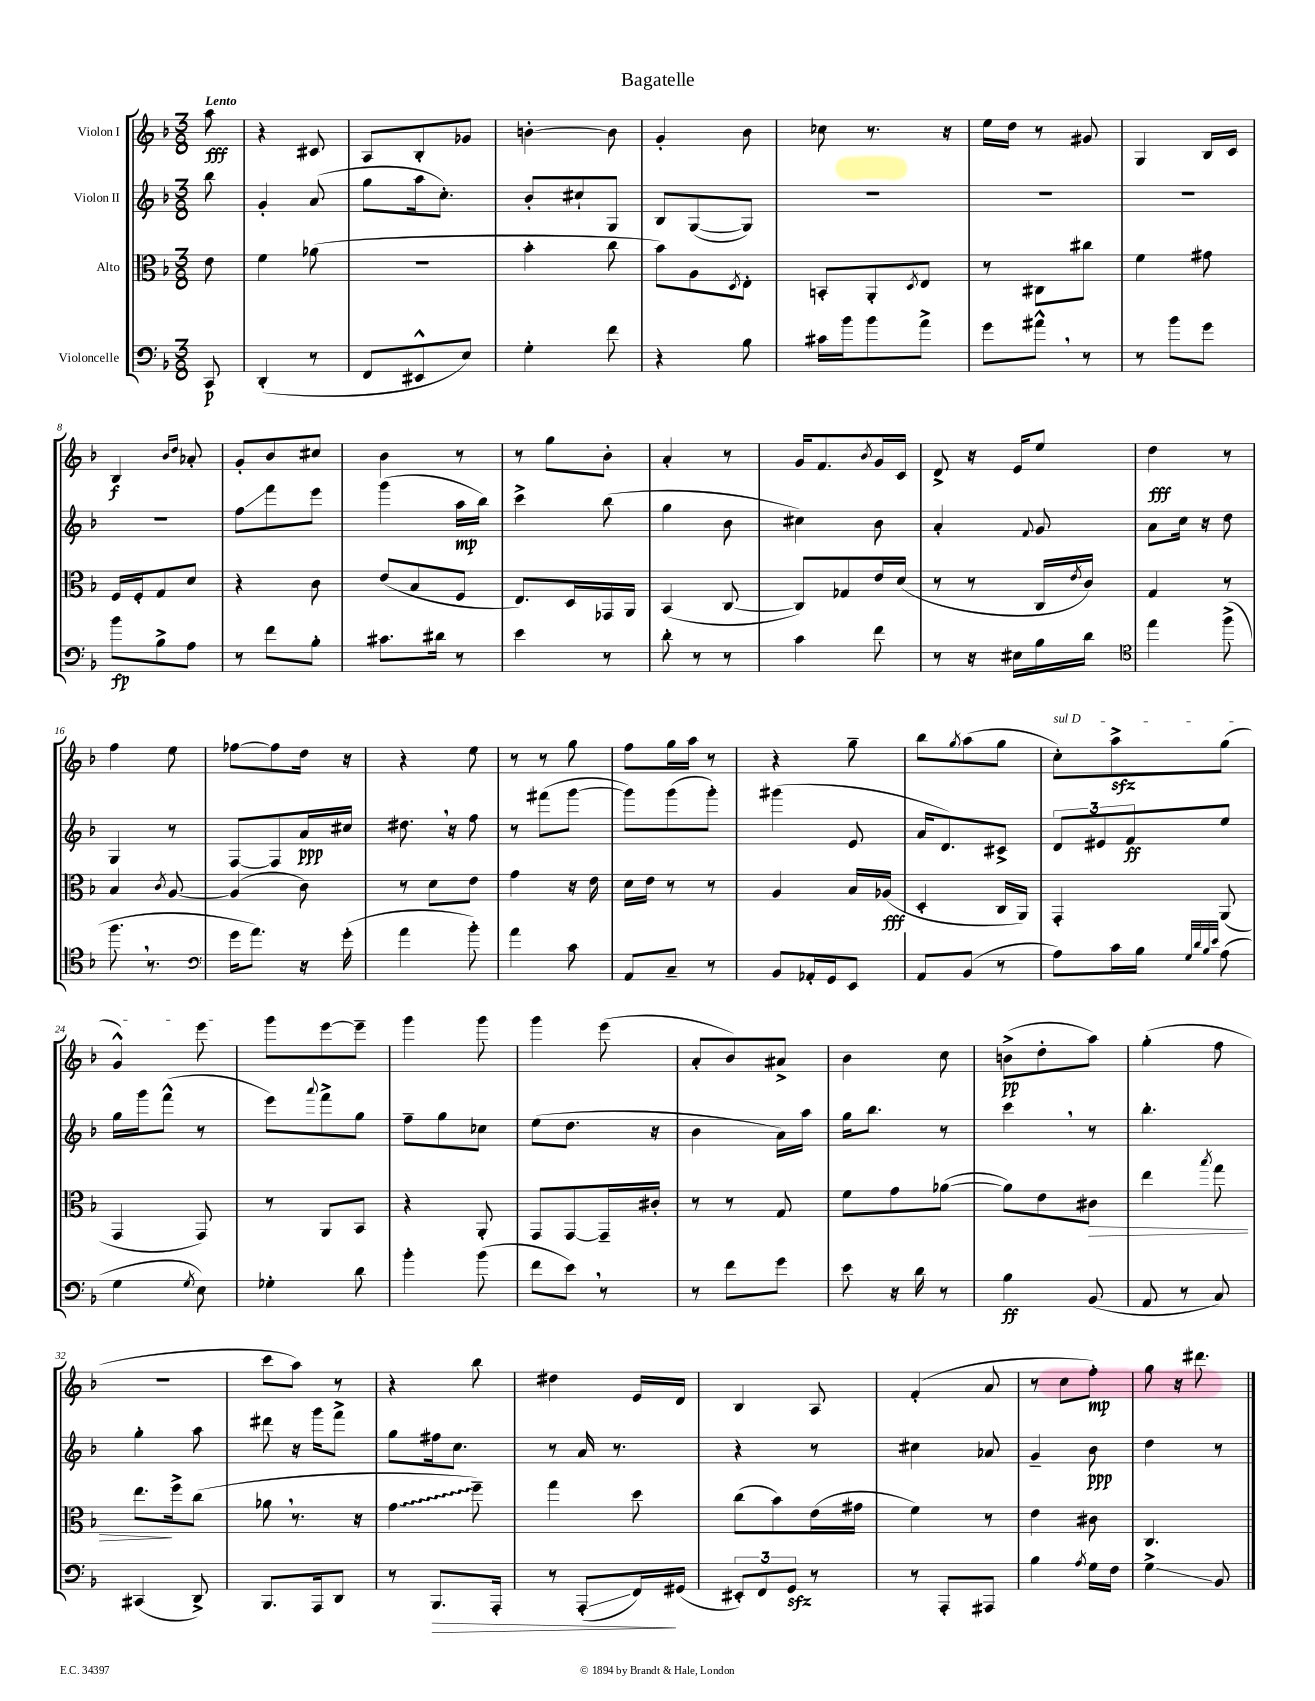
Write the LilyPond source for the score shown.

\header { title = "Bagatelle" }
<<
\new StaffGroup <<
\new Staff = "s0" \with { instrumentName = "Violon I" } {
    \clef treble \key f \major \numericTimeSignature \time 3/8 \partial 8 \tempo "Lento"
    a''8\fff |
    r4 cis'8 |
    a8 bes8-. ges'8 |
    b'4~-. b'8 |
    g'4-. bes'8 |
    ces''8 r8. r16 |
    e''16 d''16 r8 gis'8 |
    g4 bes16 c'16 |
    bes4\f \grace { bes'16 d''16 } aes'8-. |
    g'8-. bes'8 cis''8 |
    bes'4 r8 |
    r8 g''8 bes'8-. |
    a'4-. r8 |
    g'16 f'8. \acciaccatura { bes'8 } g'16 c'16 |
    d'8-> r16 e'16 e''8 |
    d''4\fff r8 |
    f''4 e''8 |
    fes''8~ fes''8 d''16 r16 |
    r4 e''8 |
    r8 r8 g''8 |
    f''8 g''16 a''16 r8 |
    r4 g''8-- |
    bes''8 \acciaccatura { g''8 } a''8( g''8 |
    \once \override TextSpanner.bound-details.left.text = \markup { \italic "sul D" } c''8-.\startTextSpan) a''8->\sfz g''8( |
    g'4-^) e'''8\stopTextSpan |
    g'''8 e'''8~ e'''8-- |
    g'''4 g'''8 |
    g'''4 e'''8( |
    a'8-. bes'8) ais'8-> |
    bes'4 c''8 |
    b'8->\pp( d''8-. a''8) |
    g''4-.( f''8 |
    R4. |
    c'''8 a''8) r8 |
    r4 bes''8 |
    dis''4 e'16 d'16 |
    bes4 a8 |
    f'4-.( a'8 |
    r8 c''8 f''8-.\mp) |
    g''8 r16 dis'''8. \bar "|." |
}
\new Staff = "s1" \with { instrumentName = "Violon II" } {
    \clef treble \key f \major \numericTimeSignature \time 3/8 \partial 8
    bes''8 |
    g'4-. a'8( |
    g''8 a''16 c''8.-.) |
    bes'8-. cis''8-! g8 |
    bes8 g8~( g8) |
    R4. |
    R4. |
    R4. |
    R4. |
    f''8\glissando f'''8 e'''8 |
    g'''4( a''16\mp bes''16) |
    c'''4-> bes''8( |
    g''4 bes'8 |
    cis''4) bes'8 |
    a'4-. \appoggiatura { f'8 } g'8 |
    a'8 c''16 r16 d''8 |
    g4 r8 |
    f8~ f8 a'16\ppp cis''16 |
    dis''8. \breathe r16 f''8 |
    r8 fis'''8( g'''8~ |
    g'''8) g'''8( g'''8-.) |
    gis'''4( e'8 |
    a'16 d'8.) cis'8-> |
    \tuplet 3/2 { d'8 eis'8 f'8\ff } e''8 |
    g''16 g'''16 f'''8-^( r8 |
    e'''8) \appoggiatura { a'''8 } f'''8-> g''8 |
    f''8-- g''8 ces''8 |
    e''8( d''8. r16 |
    bes'4 a'16) a''16 |
    g''16 bes''8. r8 |
    c'''4 \breathe r8 |
    bes''4.-. |
    g''4-. a''8 |
    dis'''8 r16 g'''16 f'''8-> |
    g''8 fis''16 c''8. |
    r8 a'16 r8. |
    r4 r8 |
    cis''4 aes'8 |
    g'4-- bes'8\ppp |
    d''4 r8 \bar "|." |
}
\new Staff = "s2" \with { instrumentName = "Alto" } {
    \clef alto \key f \major \numericTimeSignature \time 3/8 \partial 8
    e'8 |
    f'4 aes'8( |
    R4. |
    bes'4-. c''8 |
    bes'8) a8 \acciaccatura { d8 } e8-. |
    b,8-. a,8-. \acciaccatura { d8 } e8 |
    r8 cis8 cis''8 |
    f'4 gis'8 |
    f16 f16-. g8 d'8 |
    r4 c'8 |
    e'8( bes8 f8 |
    e8.) d16 ges,16 a,16 |
    bes,4( c8~ |
    c8) ges8 e'16 d'16( |
    r8 r8 c16 \acciaccatura { e'8 } c'16) |
    g4 r8 |
    bes4 \acciaccatura { c'8 } a8~ |
    a4( c'8) |
    r8 d'8 e'8 |
    g'4 r16 e'16 |
    d'16 e'16 r8 r8 |
    a4 bes16 aes16\fff( |
    d4-. c16 a,16) |
    g,4-. a,8( |
    g,4 g,8) |
    r8 a,8 bes,8 |
    r4 a,8-. |
    g,8 g,8~ g,16-- cis'16-. |
    r8 r8 g8 |
    f'8 g'8 aes'8~( |
    aes'8) e'8 cis'8\> |
    e''4 \acciaccatura { bes''8 } g''8 |
    e''8.\! f''16-> c''8( |
    aes'8 \breathe r8. r16 |
    \once \override Glissando.style = #'zigzag g'4\glissando f''8--) |
    g''4 d''8 |
    c''8( bes'8) e'16( gis'16 |
    f'4) r8 |
    e'4 cis'8 |
    c4. \bar "|." |
}
\new Staff = "s3" \with { instrumentName = "Violoncelle" } {
    \clef bass \key f \major \numericTimeSignature \time 3/8 \partial 8
    c,8\p |
    d,4-.( r8 |
    f,8 eis,8-^ e8) |
    g4-. f'8 |
    r4 bes8 |
    cis'16 bes'16 bes'8 a'8-> |
    g'8 ais'8-^ \breathe r8 |
    r8 bes'8 g'8 |
    bes'8\fp bes8-> a8 |
    r8 f'8 bes8-. |
    cis'8. dis'16 r8 |
    e'4 r8 |
    d'8-. r8 r8 |
    c'4 f'8 |
    r8 r16 eis16 bes16 d'16 |
    \clef tenor e''4 f''8->( |
    f''8. \breathe r8. |
    \clef bass g'16 a'8.) r16 g'16-.( |
    a'4 bes'8-.) |
    a'4 c'8 |
    a,8 c8-- r8 |
    bes,8 aes,16-. g,16 e,8 |
    a,8 bes,8( r8 |
    a8) c'16 bes16 \grace { g32 d'32 bes32 e'32 } a8( |
    g4 \acciaccatura { g8 } e8) |
    ges4-. d'8 |
    bes'4-. bes'8( |
    f'8 e'8) \breathe r8 |
    r8 f'8 g'8 |
    e'8 r16 d'16 r8 |
    bes4\ff bes,8( |
    a,8 r8 c8) |
    cis,4( d,8->) |
    bes,,8. a,,16 d,8 |
    r8 bes,,8.\> a,,16-. |
    r8 a,,8-.\glissando( f,16\!) gis,16( |
    \tuplet 3/2 { eis,8-.) f,8 g,8\sfz } r8 |
    r8 a,,8-. ais,,8 |
    bes4 \acciaccatura { a8 } g16 f16 |
    g4->\glissando bes,8 \bar "|." |
}
>>
>>
